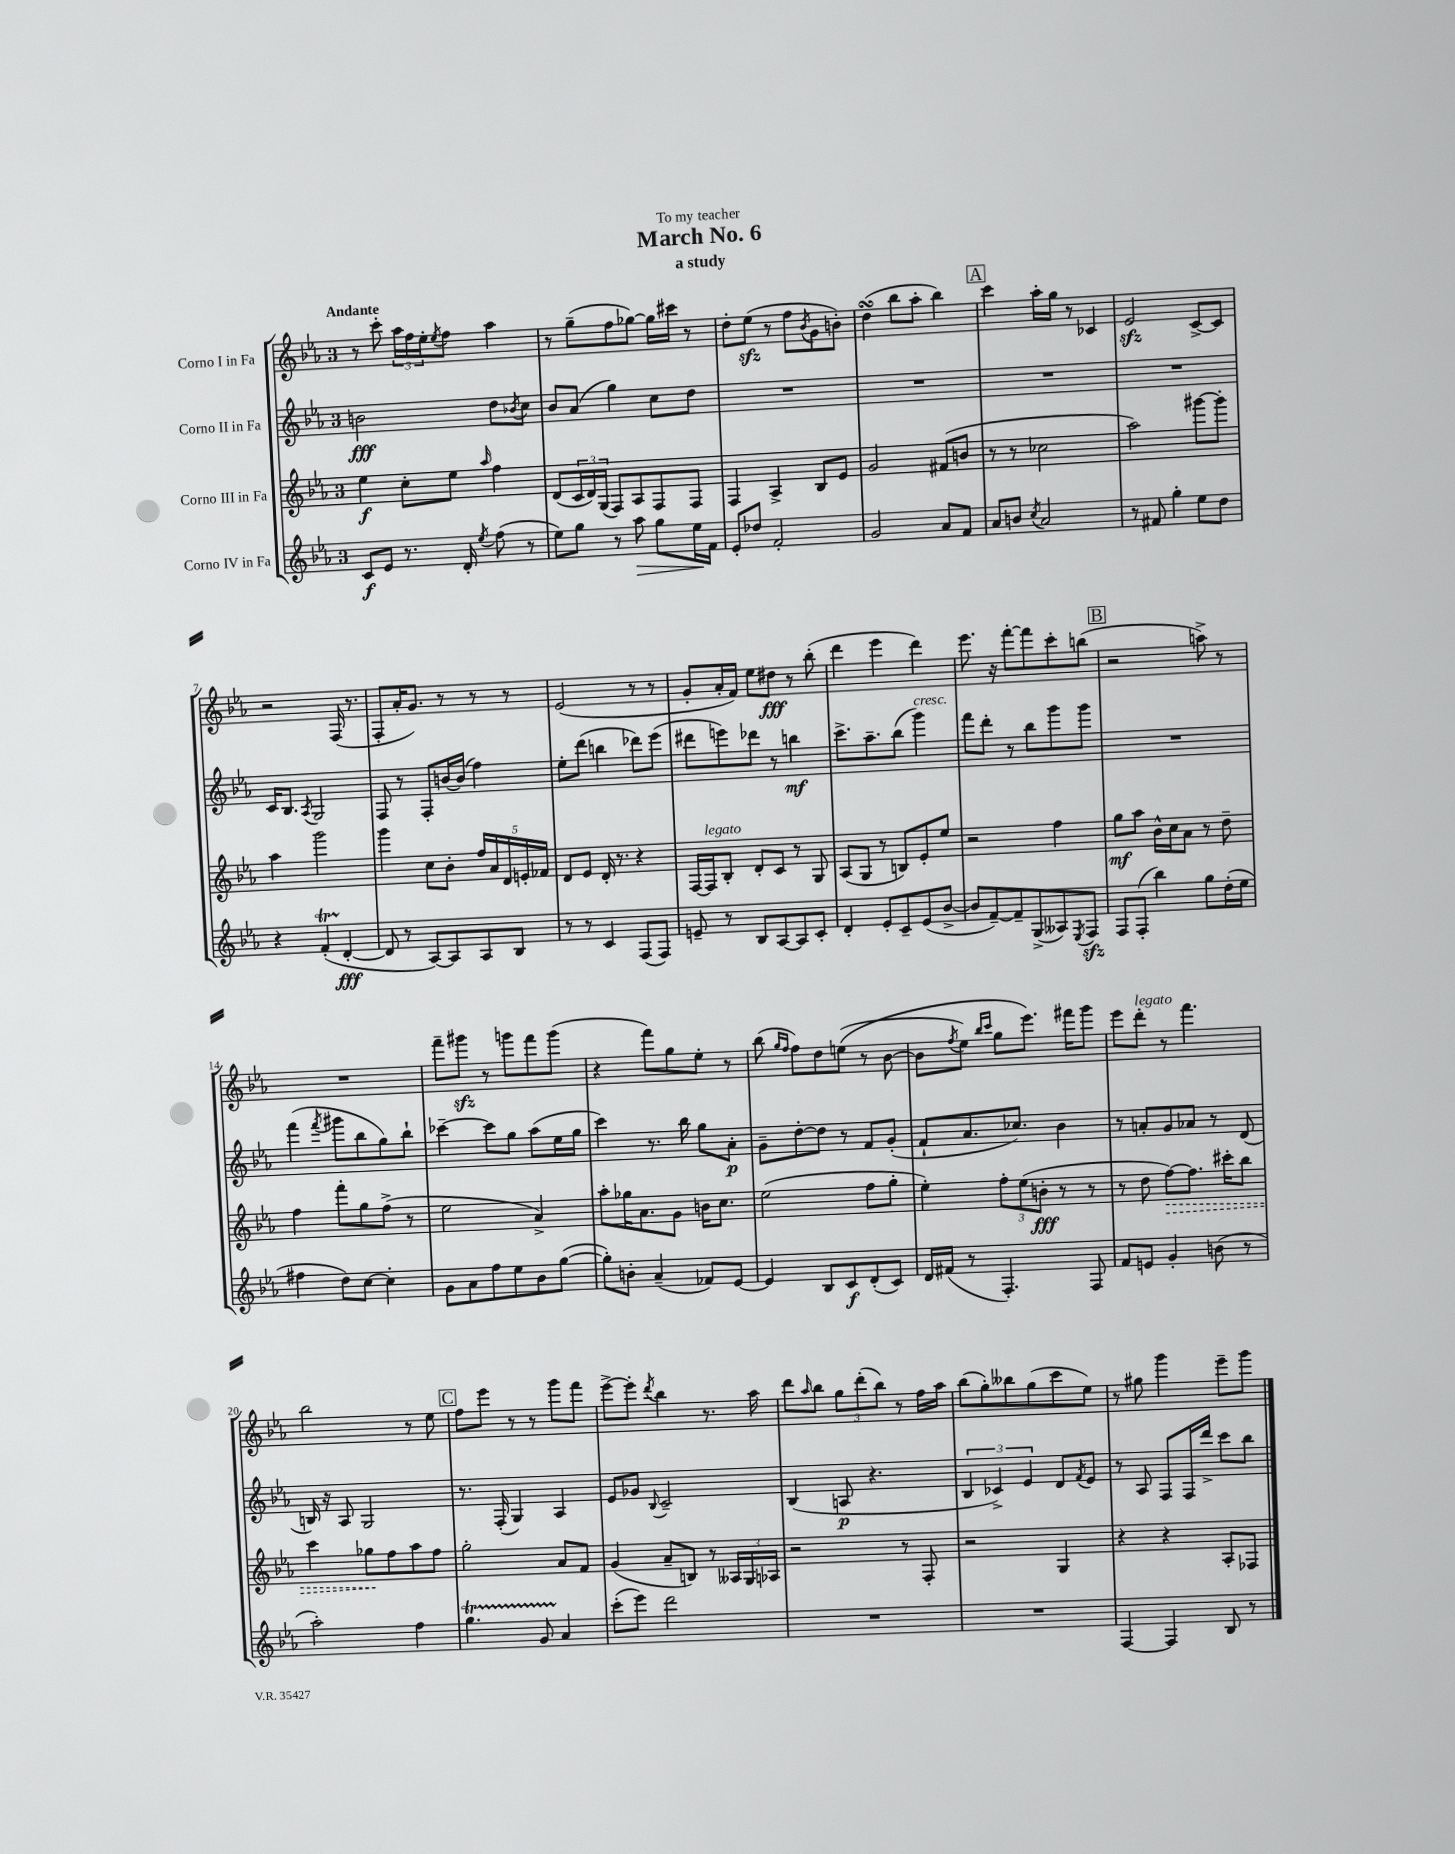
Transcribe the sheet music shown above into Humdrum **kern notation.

**kern	**dynam	**kern	**dynam	**kern	**dynam	**kern	**dynam
*part4	*part4	*part3	*part3	*part2	*part2	*part1	*part1
*staff4	*staff4	*staff3	*staff3	*staff2	*staff2	*staff1	*staff1
*I"Corno IV in Fa	*	*I"Corno III in Fa	*	*I"Corno II in Fa	*	*I"Corno I in Fa	*
*clefG2	*	*clefG2	*	*clefG2	*	*clefG2	*
*k[b-e-a-]	*	*k[b-e-a-]	*	*k[b-e-a-]	*	*k[b-e-a-]	*
*M3/4	*	*M3/4	*	*M3/4	*	*M3/4	*
=1	=1	=1	=1	=1	=1	=1	=1
!	!	!	!	!	!	!LO:TX:a:B:t=Andante	!
8c/L	f	4ee-\	f	2bn\	fff	8r	.
8e-/J	.	.	.	.	.	8ccc'\	.
8.r	.	8cc'\L	.	.	.	24aa-\LL	.
.	.	.	.	.	.	24ff\	.
.	.	.	.	.	.	24ee-'\J	.
.	.	.	.	.	.	8qee-/	.
.	.	8ee-\J	.	.	.	8ff\J	.
16d'/	.	.	.	.	.	.	.
8qee-/	.	16qqaa-/	.	.	.	.	.
(8ff\	.	4ff\	.	8dd\L	.	4aa-\	.
.	.	.	.	8qb-X/	.	.	.
8r	.	.	.	8cc\J	.	.	.
=2	=2	=2	=2	=2	=2	=2	=2
8ee-\L)	.	(8d/L	.	8b-/L	.	8r	.
8gg\J	.	24c/L	.	(8a-/J	.	(8gg~\L	.
.	.	24d/)	.	.	.	.	.
.	.	(24G/JJ	.	.	.	.	.
8r	.	8F/L)	.	4gg\)	.	8ff\	.
!	!LO:HP:b	!	!	!	!	!	!
8aa-\	>	8A-/	.	.	.	[8gg-X\J)	.
8gg\L	.	8F/	.	8cc\L	.	16gg-\LL]	.
.	.	.	.	.	.	16ccc#X\JJ	.
16ee-\L	.	8F/J	.	8dd\J	.	8r	.
16f\JJ	]	.	.	.	.	.	.
=3	=3	=3	=3	=3	=3	=3	=3
8e-'/L	.	4F/	.	2.r	.	8dd'\L	.
8dd-X/J	.	.	.	.	.	(8ee-zz\J	.
2f'/	.	4A-^/	.	.	.	8r	.
.	.	.	.	.	.	8ff\L	.
.	.	.	.	.	.	8qb-/	.
.	.	8B-/L	.	.	.	8g\	.
.	.	8e-/J	.	.	.	8bn'\J)	.
=4	=4	=4	=4	=4	=4	=4	=4
2g/	.	2g/	.	2.r	.	(4ddsSsS\	.
.	.	.	.	.	.	8bb-\L	.
.	.	.	.	.	.	8aa-'\J	.
8a-/L	.	(8f#X/L	.	.	.	4bb-\)	.
8f/J	.	8bn/J	.	.	.	.	.
!!LO:REH:place=s1:t=A
=5	=5	=5	=5	=5	=5	=5	=5
8a-/L	.	8r	.	2.r	.	4ccc\	.
8bn/J	.	8r	.	.	.	.	.
8qcc/	.	.	.	.	.	.	.
2a-/	.	2cc-X\	.	.	.	16aa-'\LL	.
.	.	.	.	.	.	16gg\JJ	.
.	.	.	.	.	.	8r	.
.	.	.	.	.	.	4c-X/	.
=6	=6	=6	=6	=6	=6	=6	=6
8r	.	2aa-\)	.	2.r	.	2e-zz/	.
8f#X/	.	.	.	.	.	.	.
4gg'\	.	.	.	.	.	.	.
8ee-\L	.	[8ggg#X\L	.	.	.	[8c^/L	.
8dd\J	.	8ggg#'\J]	.	.	.	8c/J]	.
!!LO:LB:g=z
=7	=7	=7	=7	=7	=7	=7	=7
4r	.	4aa-\	.	16c/KL	.	2r	.
.	.	.	.	8.B-/J	.	.	.
.	.	.	.	8qA-/	.	.	.
(4fT'/	.	2ggg\	.	2G/	.	.	.
[4d'/	fff	.	.	.	.	(16F/	.
.	.	.	.	.	.	8.r	.
=8	=8	=8	=8	=8	=8	=8	=8
8d/]	.	4ggg\	.	8F/	.	8F'/L	.
8r	.	.	.	8r	.	16a-'/K	.
.	.	.	.	.	.	8.g/J)	.
[8A-/L)	.	8cc\L	.	8F'/L	.	.	.
8A-/]	.	8b-'\J	.	[16bn/L	.	8r	.
.	.	.	.	(16b/JJ]	.	.	.
8A-/	.	20ff/LL	.	4ff\)	.	8r	.
.	.	20a-/	.	.	.	.	.
.	.	20d/	.	.	.	.	.
8B-/J	.	.	.	.	.	8r	.
.	.	20en'/	.	.	.	.	.
.	.	20f-X/JJ	.	.	.	.	.
=9	=9	=9	=9	=9	=9	=9	=9
8r	.	8d/L	.	8ee-'\L	.	(2e-/	.
8r	.	8e-/J	.	(8ddd\J	.	.	.
4c/	.	16d'/	.	4bbn\	.	.	.
.	.	8.r	.	.	.	.	.
(8F/L	.	4r	.	8ddd-X\L)	.	8r	.
8F/J)	.	.	.	(8eee-\J	.	8r	.
=10	=10	=10	=10	=10	=10	=10	=10
8en~/	.	[16F/LL	.	8ddd#X\L	.	8g'/L	.
!	!	!LO:TX:a:i:t=legato	!	!	!	!	!
.	.	16F/J]	.	.	.	.	.
8r	.	8B-'/J	.	8eeen\)	.	16a-'/L	.
.	.	.	.	.	.	16f/JJ)	.
8B-/L	.	8d'/L	.	8ddd-X\J	.	8ee-\L	.
[8A-/	.	8c/J	.	8r	.	8dd#X\J	fff
8A-/]	.	8r	.	4bbn\	mf	8r	.
8c'/J	.	8G/	.	.	.	(8bb-'\	.
=11	=11	=11	=11	=11	=11	=11	=11
4d'/	.	(8A-/L	.	8.ccc^\L	.	4ddd\	.
.	.	8G/J	.	.	.	.	.
.	.	.	.	8.aa-~\	.	.	.
8e-'/L	.	8r	.	.	.	4eee-\	.
8c~/	.	8Bn/L)	.	(8bb-\J	.	.	.
!	!	!	!	!LO:TX:a:i:t=cresc.	!	!	!
(8e-/	.	8e-'/	.	4ggg\)	.	4ddd\)	.
[8b-^/J	.	8ee-/J	.	.	.	.	.
=12	=12	=12	=12	=12	=12	=12	=12
8b-/L]	.	2r	.	8fff\L	.	8.eee-\	.
[8f~/)	.	.	.	8ddd'\J	.	.	.
.	.	.	.	.	.	16r	.
8f~/]	.	.	.	8r	.	[8fff'\L	.
(8G^/	.	.	.	8bb-\L	.	8fff\]	.
8A--X/)	.	4ff\	.	8ggg\	.	8ccc'\	.
8qE-/	.	.	.	.	.	.	.
8Fzz/J	.	.	.	8ggg\J	.	(8bbn\J	.
!!LO:REH:place=s1:t=B
=13	=13	=13	=13	=13	=13	=13	=13
8F/L	.	8gg\L	mf	2.r	.	2r	.
(8F'/J	.	8aa-\J	.	.	.	.	.
4bb-\)	.	16b-^^\LL	.	.	.	.	.
.	.	16cc\J	.	.	.	.	.
.	.	8a-\J	.	.	.	.	.
8gg\L	.	8r	.	.	.	8aan^\)	.
(16dd'\L	.	8dd~\	.	.	.	8r	.
16ee-\JJ	.	.	.	.	.	.	.
!!LO:LB:g=z
=14	=14	=14	=14	=14	=14	=14	=14
4ff#X\	.	4ff\	.	(4fff\	.	2.r	.
.	.	.	.	8qfff/	.	.	.
8dd\L)	.	8fff'\L	.	8ggg#X\L	.	.	.
[8cc\J	.	8gg\	.	8bb-\	.	.	.
4cc'\]	.	(8ff^\J	.	8gg\)	.	.	.
.	.	8r	.	8bb-`\J	.	.	.
=15	=15	=15	=15	=15	=15	=15	=15
8g\L	.	2ee-\	.	[4ccc-X~\	.	8fff~\L	.
8a-\	.	.	.	.	.	8ggg#Xzz\J	.
8ff\	.	.	.	8ccc-\L]	.	8r	.
8ee-\	.	.	.	8gg\J	.	8gggn\L	.
8b-\	.	4a-^/)	.	(8aa-\L	.	8fff\	.
([8gg\J	.	.	.	16ee-\L	.	(8ggg\J	.
.	.	.	.	16gg\JJ	.	.	.
=16	=16	=16	=16	=16	=16	=16	=16
8gg'\L])	.	8aa-'\L	.	4ccc\)	.	4r	.
8bn'\J	.	16gg-X\K	.	.	.	.	.
.	.	8.a-\	.	.	.	.	.
(4a-~/	.	.	.	8.r	.	8fff\L)	.
.	.	8g\J	.	.	.	8gg\	.
.	.	.	.	16bb-\	.	.	.
8f-X/L)	.	16bn\KL	.	8gg\L	.	8ee-'\J	.
.	.	8.cc\J	.	.	.	.	.
[8e-/J	.	.	.	8a-'\J	p	8r	.
=17	=17	=17	=17	=17	=17	=17	=17
4e-/]	.	(2ee-\	.	8g~\L	.	(8bb-\	.
.	.	.	.	.	.	16qqgg/LL	.
.	.	.	.	.	.	16qqff/JJ	.
.	.	.	.	[8dd'\	.	8ff\L)	.
8B-/L	.	.	.	8dd\J]	.	8dd\	.
8c/	f	.	.	8r	.	((8een\J	.
(8d'/	.	8ff\L	.	8f/L	.	8r	.
8c/J)	.	8gg'\J	.	(8g'/J	.	[8b-\	.
=18	=18	=18	=18	=18	=18	=18	=18
16d/LL	.	4ee-'\)	.	8f`/L	.	8b-\L]	.
(16f#X/JJ	.	.	.	.	.	.	.
.	.	.	.	.	.	8qff/	.
8r	.	.	.	8.a-/	.	8ee-\J)	.
.	.	.	.	.	.	16qqbb-/LL	.
.	.	.	.	.	.	16qqccc/JJ	.
4.F'/)	.	12ff'\L	.	.	.	8gg\L	.
.	.	.	.	8.cc-X/J)	.	.	.
.	.	(12ee-\	.	.	.	.	.
.	.	.	.	.	.	8.eee-\J)	.
.	.	12bn'\J	fff	.	.	.	.
.	.	8r	.	4b-\	.	.	.
.	.	.	.	.	.	16fff#X\KL	.
8F/	.	8r	.	.	.	8ggg\J	.
=19	=19	=19	=19	=19	=19	=19	=19
8f/L	.	8r	.	8r	.	8eee-\L	.
!	!	!	!	!	!	!LO:TX:a:i:t=legato	!
8en/J	.	8dd\	.	8an'/L	.	8ddd'\J	.
!	!	!	!LO:HP:b	!	!	!	!
4g'/	.	[8ff\L)	>	8g/	.	8r	.
.	.	8.ff\J]	.	8a-X/J	.	4.fff\	.
(8bn\	.	.	.	8r	.	.	.
.	.	16ccc#X'\KL	.	.	.	.	.
8r	.	8bb-\J	.	(8d/	.	.	.
!!LO:LB:g=z
=20	=20	=20	=20	=20	=20	=20	=20
2aa-'\)	.	4ccc\	.	16Bn/)	.	2bb-\	.
.	.	.	.	16r	.	.	.
.	.	.	.	8A-/	.	.	.
.	.	8gg-X\L	.	2G/	.	.	.
.	.	8ff\	]	.	.	.	.
4ff\	.	8aa-\	.	.	.	8r	.
.	.	8ff\J	.	.	.	8ee-\	.
!!LO:REH:place=s1:t=C
=21	=21	=21	=21	=21	=21	=21	=21
4.ggt\	.	2gg'\	.	8.r	.	8ff\L	.
.	.	.	.	.	.	8eee-\J	.
.	.	.	.	(16F'/	.	.	.
.	.	.	.	4G/)	.	8r	.
8gTTT/	.	.	.	.	.	8r	.
4a-/	.	8a-/L	.	4A-/	.	8ggg\L	.
.	.	8f/J	.	.	.	8fff\J	.
=22	=22	=22	=22	=22	=22	=22	=22
(8ccc'\L	.	(4g/	.	8e-/L	.	[8eee-^\L	.
8eee-\J)	.	.	.	8g-X/J	.	8eee-'\J]	.
.	.	.	.	8qqB-/	.	8qddd/	.
2ddd\	.	8a-~/L	.	2c~/	.	4bb-\	.
.	.	8Bn/J)	.	.	.	.	.
.	.	8r	.	.	.	8.r	.
.	.	24A--X/LL	.	.	.	.	.
.	.	24G/	.	.	.	.	.
.	.	.	.	.	.	16aa-\	.
.	.	24A-X/JJ	.	.	.	.	.
=23	=23	=23	=23	=23	=23	=23	=23
2.r	.	2r	.	(4B-/	.	8ddd\L	.
.	.	.	.	.	.	16qqaa-/	.
.	.	.	.	.	.	8bb-\J	.
.	.	.	.	8An/	p	12gg\L	.
.	.	.	.	.	.	(12ddd'\	.
.	.	.	.	4.r	.	.	.
.	.	.	.	.	.	12bb-\J)	.
.	.	8r	.	.	.	8r	.
.	.	8F'/	.	.	.	16ff\LL	.
.	.	.	.	.	.	16aa-\JJ	.
=24	=24	=24	=24	=24	=24	=24	=24
2.r	.	2r	.	6B-/	.	(8bb-\L	.
.	.	.	.	.	.	8gg'\)	.
.	.	.	.	6c-X^/)	.	.	.
.	.	.	.	.	.	8bb--X\	.
.	.	.	.	6e-/	.	.	.
.	.	.	.	.	.	(8gg\	.
.	.	4G/	.	8d/L	.	8ccc\	.
.	.	.	.	8qf/	.	.	.
.	.	.	.	8e-/J	.	8ee-\J)	.
=25	=25	=25	=25	=25	=25	=25	=25
[4F/	.	4r	.	8r	.	8r	.
.	.	.	.	8A-/	.	8gg#X\	.
4F/]	.	4r	.	8F/L	.	4ggg\	.
.	.	.	.	16F/L	.	.	.
.	.	.	.	16ddd^/JJ	.	.	.
8B-/	.	8A-'/L	.	8ccc\L	.	8eee-~\L	.
8r	.	8F-X/J	.	8bb-\J	.	8ggg\J	.
==	==	==	==	==	==	==	==
*-	*-	*-	*-	*-	*-	*-	*-
